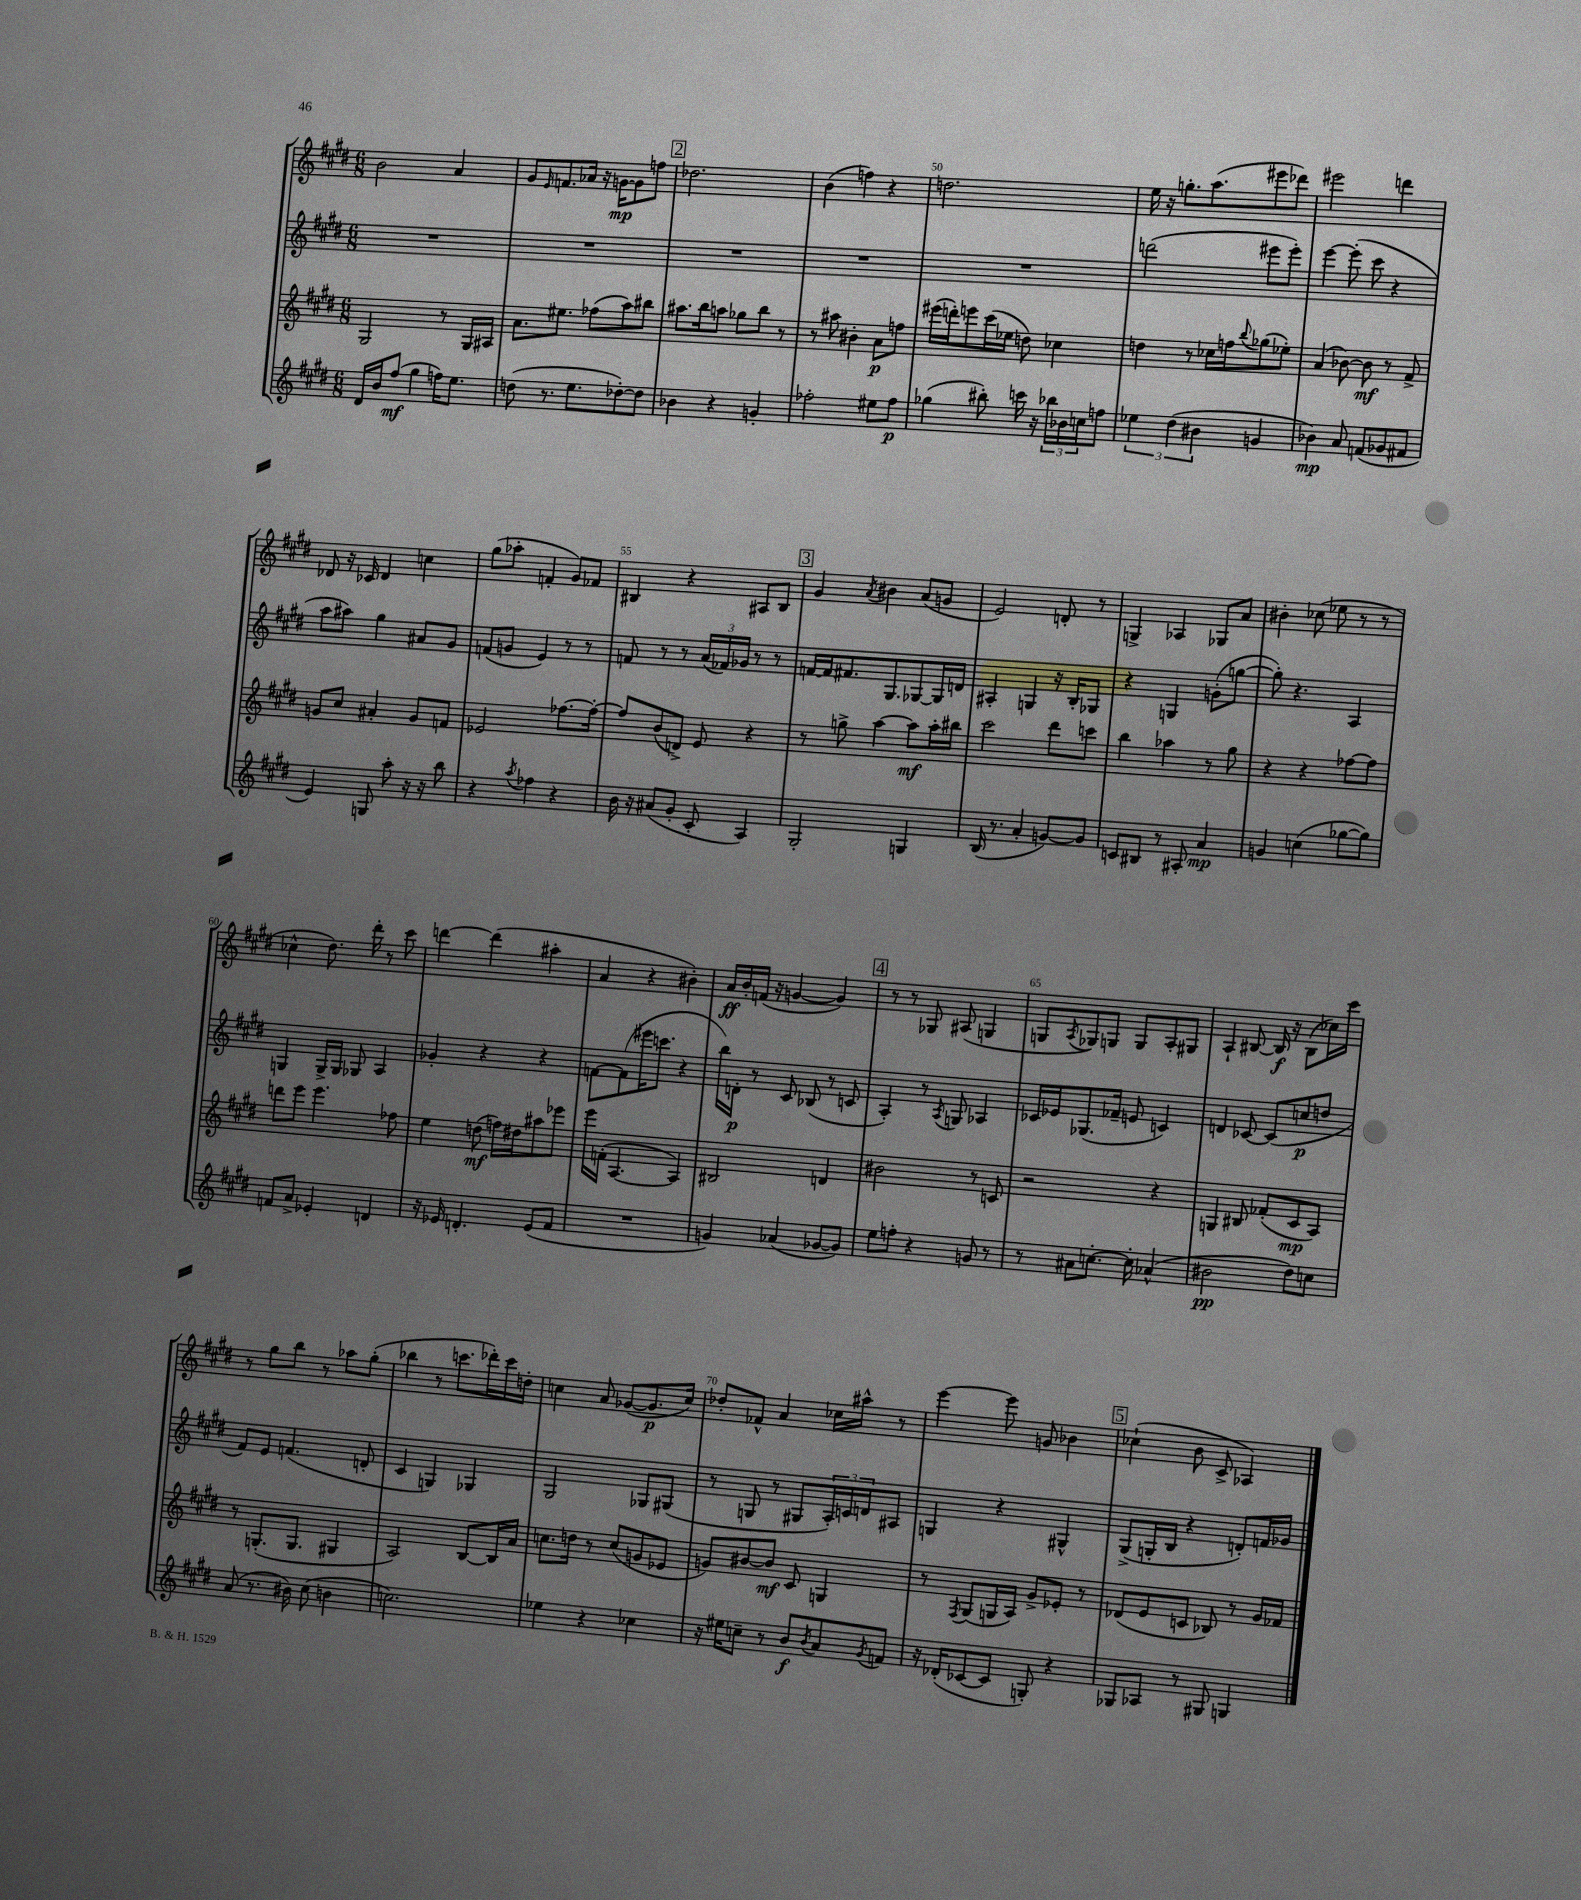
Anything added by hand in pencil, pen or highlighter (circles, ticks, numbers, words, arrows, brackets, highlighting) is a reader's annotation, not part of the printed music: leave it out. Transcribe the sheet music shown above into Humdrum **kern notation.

**kern	**kern	**kern	**kern
*staff4	*staff3	*staff2	*staff1
*clefG2	*clefG2	*clefG2	*clefG2
*k[f#c#g#d#]	*k[f#c#g#d#]	*k[f#c#g#d#]	*k[f#c#g#d#]
*M6/8	*M6/8	*M6/8	*M6/8
16d#/LL	2G#/	2.r	2b\
16b/J	.	.	.
(8ff#/J	.	.	.
4gg#\	.	.	.
16ff\LK)	8r	.	4a/
8.ee\J	.	.	.
.	16G#/LL	.	.
.	16A#/JJ	.	.
=	=	=	=
(8dd\	8.a\L	2.r	8g#/L
.	.	.	16qqe/
8.r	.	.	8.f/
.	8.ee#\J	.	.
8.ee\L	.	.	16a-/Jk
.	(8ff-\L	.	16r
.	.	.	[16g\LK
[8dd-'\)	8aa\)	.	8g\]
8dd-\]J	8bb#\J	.	8ff\J
=	=	=	=
4b-\	8.aa#\L	2.r	2.dd-\
.	16bb\k	.	.
4r	8aa\J	.	.
.	8gg-\L	.	.
4g'/	8bb\J	.	.
.	8r	.	.
=	=	=	=
2ff-'\	8r	2.r	(4b\
.	8aa#\	.	.
.	4b#'\	.	4ff\)
8ee#\L	8a\L	.	4r
8ff-\J	8ff\J	.	.
=	=	=	=
(4gg-\	(16eee#\LL	2.r	2.dd\
.	16ddd'\J)	.	.
.	8eee\	.	.
8bb#'\)	(16ccc#\L	.	.
.	16ee-\JJ	.	.
16ccc\	8dd\)	.	.
16r	.	.	.
24bb-\LL	4cc-\	.	.
24b-\	.	.	.
24cc\J	.	.	.
8ff\J	.	.	.
=	=	=	=
6ee-\	4dd\	(2ddd\	16ee\
.	.	.	16r
.	.	.	8.gg'\L
(6dd#\	.	.	.
.	8r	.	.
.	.	.	(8.aa\
6b#\	.	.	.
.	16cc-\LL	.	.
.	16ff\J	.	.
.	8qqbb/	.	.
4g/	(8gg-\	8eee#\L	8eee#\
.	8ee-'\J)	8eee#'\J)	8ddd-\J)
=	=	=	=
4b-\)	(4a/	[4eee\	2eee#\
8a/	[8b-\)	(8eee'\]	.
(8f/L	8b-\]	8ccc#\	.
8g-/	8r	4r	4ddd\
8f#/J	8f#^/	.	.
=	=	=	=
4e/)	8g/L	8aa\L	8d-/
.	8cc#/J	8aa#\J)	16r
.	.	.	16c-/
8G/	4a#'/	4gg#\	4d-/
8aa'\	.	.	.
16r	8g/L	8a#/L	4cc\
16r	.	.	.
8bb\	8f/J	8g#/J	.
=	=	=	=
4r	2e-/	(8f/L	(8gg#\L
.	.	8g/J	8aa-'\J
8qaa/	.	.	.
4ff-\	.	4e/)	4f'/
4r	[8.ff-\L	8r	8g#/L)
.	.	8r	8f-/J
.	16ff-'\_Jk	.	.
=	=	=	=
16b\	8ff-/]L	8f/	4B#/
16r	.	.	.
(8a#/L	(8b/	8r	.
8g#'/J	8d^/J)	8r	4r
8c#'/	8e/	(24a/LL	.
.	.	24f-/)	.
.	.	24g-/JJ	.
4A/)	4r	8r	8A#/L
.	.	8r	8B#/J
=	=	=	=
2G#'/	8r	[16f/LL	4g#/
.	.	16f/]J	.
.	8gg^\	8.f#/	.
.	.	.	8qa/
.	[4aa\	.	4b#\
.	.	8.G#/	.
4G/	8aa\]L	[8G-/	(8a/L
.	16aa'\L	16G-/]L	8g/J
.	16bb#\JJ	16d/JJ	.
=	=	=	=
(16B/	2ccc#\	4A#'/	2e/)
8.r	.	.	.
4a'/	.	4G/	.
[8g/L)	8ddd#\L	16r	8d'/
.	.	16B'/LK	.
8g/]J	8ccc\J	8G-/J	8r
=	=	=	=
8c/L	4bb\	4r	4G^/
8B#/J	.	.	.
8r	4aa-\	4G/	4A-/
8A#'/	.	.	.
4a/	8r	(8g'\L	8G-/L
.	8gg#\	[8gg\J	8a/J
=	=	=	=
4g/	4r	8gg'\])	4b#'\
.	.	4.r	.
(4cc\	4r	.	(8cc-\
.	.	.	8ee-\
[8gg-\L	[8ff-\L	4A/	8r
8gg-\]J)	8ff-\]J	.	8r
=	=	=	=
8f/L	8ddd\L	4G/	4cc-^^\
8a^/J	8eee\J	.	.
4e-'/	4.eee\	16G^/LL	8.dd#\)
.	.	16G/JJ	.
.	.	8G-/	.
.	.	.	16ddd#'\
4d/	.	4A/	8r
.	8ff-\	.	8ccc#\
=	=	=	=
16r	4ee\	4g-'/	[4ddd\
16e-/	.	.	.
4.d'/	.	.	.
.	(8dd\	4r	(4ddd\]
.	16ff\LL)	.	.
.	16dd#\J	.	.
(8e-/L	8aa#\	4r	4aa#'\
8f#/J	8eee-\J	.	.
=	=	=	=
2.r	16eee\LL	[8f\L	4a/
.	(16f'\JJ	.	.
.	[4.A/	(8f\]	.
.	.	16eee#\K	4r
.	.	8.ccc\J	.
.	4A/])	4r	4b#'\)
=	=	=	=
4g/)	2B#/	16bb\LL)	16a/LL
.	.	16d'\JJ	16b'/
.	.	8r	(16f/JJ
.	.	.	16r
(4a-/	.	8c#/	[4g/
.	.	(8B-/	.
[8g-/L	4d/	8r	4g/])
8g-/]J)	.	8c/	.
=	=	=	=
8ee\L	2b#\	4A'/)	8r
8ff'\J	.	.	8r
4r	.	8r	8G-/
.	.	8qA/	.
.	.	8G/	(8A#/
8g/	8r	4A-/	4G/
8r	8c/	.	.
=	=	=	=
8r	2r	16c-/LL	8G/L
.	.	16e-/J	.
.	.	.	8qA/
8a#\L	.	(8.G-/	8G-/)
[8.cc'\J	.	.	8G/J
.	.	16f-~/Jk	.
.	.	8e/	8G/L
16cc'\]	.	.	.
(4a-^^/	4r	4c/)	8A'/
.	.	.	8G#/J
=	=	=	=
2b#\	4G/	4d/	4A`/
.	8B#/	[8c-/	[8B#/
.	(8f-'/L	(8c-/]L	16B#/]
.	.	.	16r
8dd#\L)	8c#/	8cc/	(8B#\L
8cc\J	8A/J)	8dd/J	16cc-\L)
.	.	.	16ccc#\JJ
=	=	=	=
(8a/	8r	8f#/L)	8r
8.r	(8.G'/L	8e/J	8gg#\L
.	.	(4.f/	8bb\J
16b#\)	8.G/J	.	.
(8cc#\	.	.	8r
4b\	4G#/	.	8aa-\L
.	.	8d'/	(8gg#'\J
=	=	=	=
2.cc\)	2A/)	4c#/	4bb-\
.	.	4G/)	8r
.	.	.	8.ccc\L
.	[8B/L	4G-/	.
.	.	.	16ddd-'\L)
.	16B/]L	.	16ccc\
.	16a/JJ	.	16dd'\JJ
=	=	=	=
4ee-\	8.cc\L	2G#/	4cc\
.	16dd\Jk	.	.
4r	8r	.	8a/
.	(8cc/L	.	([8g-/L
4cc-\	8g/	8G-/L	8.g-/]
.	8e-/J	(8G#/J	.
.	.	.	16cc/Jk)
=	=	=	=
16r	8g/L)	8r	8dd-'/L
16ee#\LK	.	.	.
8cc~\J	[8b#/	8G/	8f-^^/J
8r	8b#/]J	8r	4a/
8b/L	8c#/	8G#/L	.
8qb/	.	.	.
8a/	4G/	24A'/L)	16cc-\LL
.	.	24c/	.
.	.	.	16aa#^^\JJ
.	.	24d/J	.
8qg#/	.	.	.
8f/J	.	8A#/J	8r
=	=	=	=
16r	8r	4G/	[4eee\
(16d-'/LK	.	.	.
.	8qF#/	.	.
[8c-/	(8G#/L	.	.
8c-/]J	16G/L	4r	8eee\]
.	16A/JJ)	.	.
8G'/)	8g#^/L	.	8g/
4r	8e-'/J	4G#^^/	4b-\
.	8r	.	.
=	=	=	=
8G-/L	(8d-/L	(8G#^/L	(4cc-`\
8A-/J	8e/	16G'/L	.
.	.	16B/JJ	.
8r	8c/J	4r	8b\
8G#/	8B-/)	.	8c#^/
4G/	8r	8d'/L)	4A-/)
.	16g#/LL	16f/L	.
.	16f-/JJ	16g-/JJ	.
==	==	==	==
*-	*-	*-	*-
